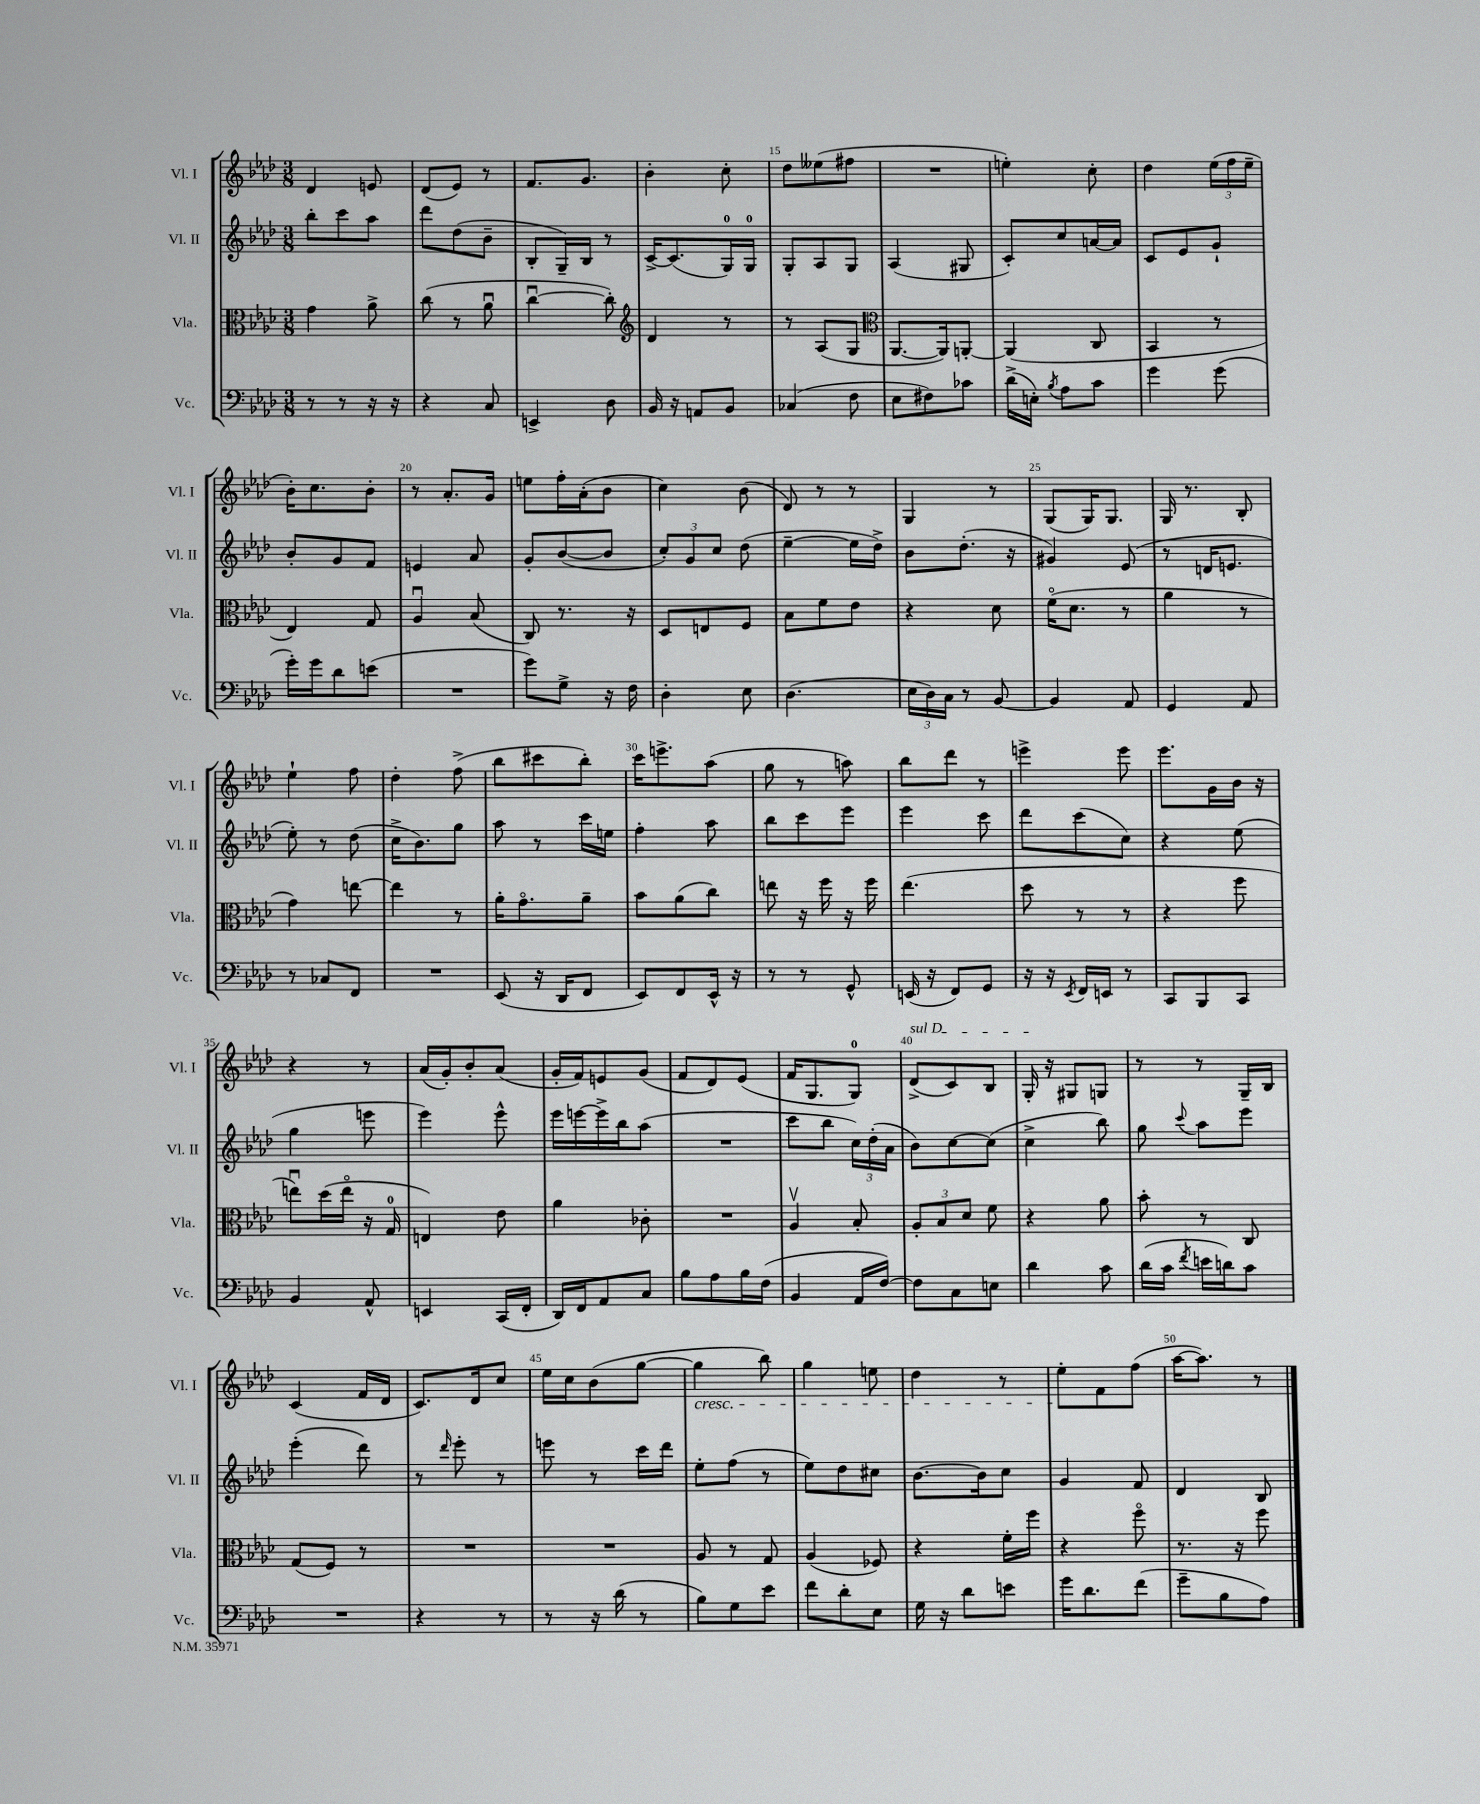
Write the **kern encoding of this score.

**kern	**kern	**kern	**kern
*part4	*part3	*part2	*part1
*staff4	*staff3	*staff2	*staff1
*I"Vc.	*I"Vla.	*I"Vl. II	*I"Vl. I
*I'Vc.	*I'Vla.	*I'Vl. II	*I'Vl. I
*clefF4	*clefC3	*clefG2	*clefG2
*k[b-e-a-d-]	*k[b-e-a-d-]	*k[b-e-a-d-]	*k[b-e-a-d-]
*M3/8	*M3/8	*M3/8	*M3/8
=11	=11	=11	=11
8r	4g\	8bb-'\L	4d-/
8r	.	8ccc\	.
16r	8a-^\	8aa-\J	8en/
16r	.	.	.
=12	=12	=12	=12
4r	(8cc\	8ddd-\L	(8d-/L
.	8r	(8dd-\	8e-/J)
8C/	8a-u\	8b-~\J	8r
=13	=13	=13	=13
4EEn^/	[4ccu\	8B-'/L	8.f/L
.	.	16G~/L)	.
.	.	16B-/JJ	8.g/J
8D-\	8cc'\])	8r	.
=14	=14	=14	=14
*	*clefG2	*	*
16BB-/	4d-/	[16c^/KL	4b-'\
16r	.	(8.c/]	.
8AAn/L	.	.	.
8BB-/J	8r	16G/L)	8cc'\
.	.	16G/JJ	.
=15	=15	=15	=15
(4C-X/	8r	8G'/L	8dd-\L
.	(8A-/L	8A-/	(8ee--X\
8F\	8G/J	8G/J	8ff#X\J
=16	=16	=16	=16
*	*clefC3	*	*
8E-\L	[8.AA-/L	(4A-/	4.r
8F#X\)	.	.	.
.	16AA-/k])	.	.
8c-X\J	[8AAn'/J	8G#X/	.
=17	=17	=17	=17
(16d-^\LL	(4AA/]	8c'/L)	4een'\)
16En'\JJ)	.	.	.
8qB-/	.	.	.
8A-\L	.	8cc/	.
8c\J	8C/	[16an/L	8cc'\
.	.	16a/JJ]	.
=18	=18	=18	=18
4g\	4BB-/	8c/L	4dd-\
.	.	8e-/	.
(8g\	8r	8g`/J	(24ee-\LL
.	.	.	24ff\
.	.	.	24ee-~\JJ
!!LO:LB:g=z
=19	=19	=19	=19
16g'\LL)	4E-/)	8b-'/L	16b-'\KL)
16g\J	.	.	8.cc\
8d-\	.	8g/	.
(8en\J	8G/	8f/J	8b-'\J
=20	=20	=20	=20
4.r	4A-u/	4en/	8r
.	.	.	8.a-'/L
.	(8B-/	8a-/	.
.	.	.	16g/Jk
=21	=21	=21	=21
8g\L)	8C/)	8g'/L	8een\L
8G^\J	8.r	([8b-/	16ff'\L
.	.	.	(16a-'\J
16r	.	8b-/J]	8b-\J
16F\	16r	.	.
=22	=22	=22	=22
4D-'\	8D-/L	12cc'/L)	4cc\)
.	.	12g/	.
.	8En/	.	.
.	.	12cc/J	.
8E-\	8F/J	(8dd-\	(8b-\
=23	=23	=23	=23
(4.D-\	8B-\L	[4ee-~\	8d-/)
.	8f\	.	8r
.	8e-\J	16ee-\LL]	8r
.	.	16dd-^\JJ)	.
=24	=24	=24	=24
24E-\LL	4r	8b-\L	4G/
24D-\)	.	.	.
24C\JJ	.	.	.
8r	.	(8.dd-'\J	.
[8BB-/	8d-\	.	8r
.	.	16r	.
=25	=25	=25	=25
4BB-/]	(16f\KL	4g#X/)	(8G/L
.	8.d-\J	.	.
.	.	.	16G/K)
.	.	.	8.G/J
8AA-/	8r	(8e-/	.
=26	=26	=26	=26
4GG/	4a-\	8r	16G/
.	.	.	8.r
.	.	16dn/KL	.
.	.	8.en/J	.
8AA-/	8r	.	8B-'/
!!LO:LB:g=z
=27	=27	=27	=27
8r	4g\)	8ee-'\)	4ee-`\
8C-X/L	.	8r	.
8FF/J	[8een\	(8dd-\	8ff\
=28	=28	=28	=28
4.r	4ee\]	16cc^\KL	4dd-'\
.	.	8.b-\)	.
.	8r	8gg\J	(8ff^\
=29	=29	=29	=29
(8EE-/	16a-'\KL	8aa-\	8bb-\L
.	8.g\	.	.
16r	.	8r	8ccc#X\
16DD-/KL	.	.	.
8FF/J	8a-~\J	16ccc\LL	8bb-'\J)
.	.	16een\JJ	.
=30	=30	=30	=30
8EE-/L)	8b-\L	4ff'\	16ccc\KL
.	.	.	8.eeen^\
8FF/	(8a-\	.	.
16EE-^^/Jk	8cc\J)	8aa-\	(8aa-\J
16r	.	.	.
=31	=31	=31	=31
8r	8een\	8bb-\L	8gg\
8r	16r	8ccc\	8r
.	16ff\	.	.
8GG^^/	16r	8eee-\J	8aan\)
.	16ff\	.	.
=32	=32	=32	=32
(16EEn/	(4.ee-\	4eee-\	8bb-\L
16r	.	.	.
8FF/L)	.	.	8ddd-\J
8GG/J	.	8ccc\	8r
=33	=33	=33	=33
16r	8dd-\	8ddd-\L	4eeen^\
16r	.	.	.
8qEE-/	.	.	.
16FF/LL	8r	(8ccc\	.
16EEn/JJ	.	.	.
8r	8r	8cc\J)	8eee\
=34	=34	=34	=34
8CC/L	4r	4r	8.eee-\L
8BBB-/	.	.	.
.	.	.	16g\L
8CC/J	8ff\	(8ee-\	16b-\JJ
.	.	.	16r
!!LO:LB:g=z
=35	=35	=35	=35
4BB-/	8eenu\L)	4gg\	4r
.	(16dd-\L	.	.
.	16ee\JJ	.	.
8AA-^^/	16r	8eeen\	8r
.	16G/	.	.
=36	=36	=36	=36
4EEn/	4En/)	4eee-\)	(16a-/LL
.	.	.	16g'/J)
.	.	.	8b-'/
(16CC/LL	8e-\	8eee-^^\	(8a-/J
16FF'/JJ	.	.	.
=37	=37	=37	=37
16DD-/LL)	4a-\	16eee-\LL	16g'/LL
16FF/J	.	[16eeen\	16f/J)
8AA-/	.	16eee^\]	8en/
.	.	16bb-\J	.
8C/J	8c-X'\	(8aa-\J	(8g/J
=38	=38	=38	=38
8B-\L	4.r	4.r	8f/L
8A-\	.	.	8d-/)
16B-\L	.	.	(8e-/J
(16F\JJ	.	.	.
=39	=39	=39	=39
4BB-/	4A-v/	8ccc\L	16f/KL
.	.	.	8.G/
.	.	8bb-\J	.
16AA-/LL	8B-'/	24cc\LL)	8G/J)
.	.	(24dd-'\	.
[16F/JJ)	.	.	.
.	.	24a-\JJ	.
=40	=40	=40	=40
!	!	!	!LO:TX:a:i:t=sul D
8F\L]	12A-'/L	8b-\L)	(8d-^/L
.	12B-/	.	.
8C\	.	[8cc\	8c/)
.	12d-/J	.	.
8En\J	8f\	(8cc\J]	8B-/J
=41	=41	=41	=41
4d-\	4r	4cc^\	16G'/
.	.	.	16r
.	.	.	8G#X/L
8c\	8a-\	8bb-\)	8Gn/J
=42	=42	=42	=42
(16d-\LL	8b-'\	8gg\	8r
16c\JJ	.	.	.
8qf/	.	8qqccc/	.
16en\LL	8r	8aa-\L	8r
16dn\J)	.	.	.
8c\J	8C/	8eee-\J	16G~/LL
.	.	.	16B-/JJ
!!LO:LB:g=z
=43	=43	=43	=43
4.r	(8G/L	(4eee-'\	(4c/
.	8F/J)	.	.
.	8r	8ddd-\)	16f/LL
.	.	.	16d-/JJ
=44	=44	=44	=44
4r	4.r	8r	8.c/L)
.	.	16qqddd-/	.
.	.	8eee-'\	.
.	.	.	16d-/k
8r	.	8r	8cc/J
=45	=45	=45	=45
8r	4.r	8eeen\	16ee-\LL
.	.	.	16cc\J
16r	.	8r	(8b-\
(16d-\	.	.	.
8r	.	16ccc\LL	[8gg\J
.	.	16ddd-\JJ	.
=46	=46	=46	=46
!	!	!	!LO:TX:b:i:t=cresc.
8B-\L)	8A-/	8ee-'\L	4gg\]
8G\	8r	(8ff\J	.
8e-\J	8G/	8r	8bb-\)
=47	=47	=47	=47
8f\L	(4A-/	8ee-\L)	4gg\
8d-'\	.	8dd-\	.
8E-\J	8F-X/)	8cc#X\J	8een\
=48	=48	=48	=48
16G\	4r	[8.b-\L	4dd-\
16r	.	.	.
8d-\L	.	.	.
.	.	16b-\k]	.
8en\J	16f'\LL	8cc\J	8r
.	16ff\JJ	.	.
=49	=49	=49	=49
16g\KL	4r	4g/	8ee-'\L
8.d-\	.	.	.
.	.	.	8f\
(8f\J	8ff\	8f/	(8ff\J
=50	=50	=50	=50
8g~\L	8.r	4d-/	[16aa-\KL
.	.	.	8.aa-\J])
8B-\	.	.	.
.	16r	.	.
8A-\J)	8ff\	8B-/	8r
==	==	==	==
*-	*-	*-	*-
